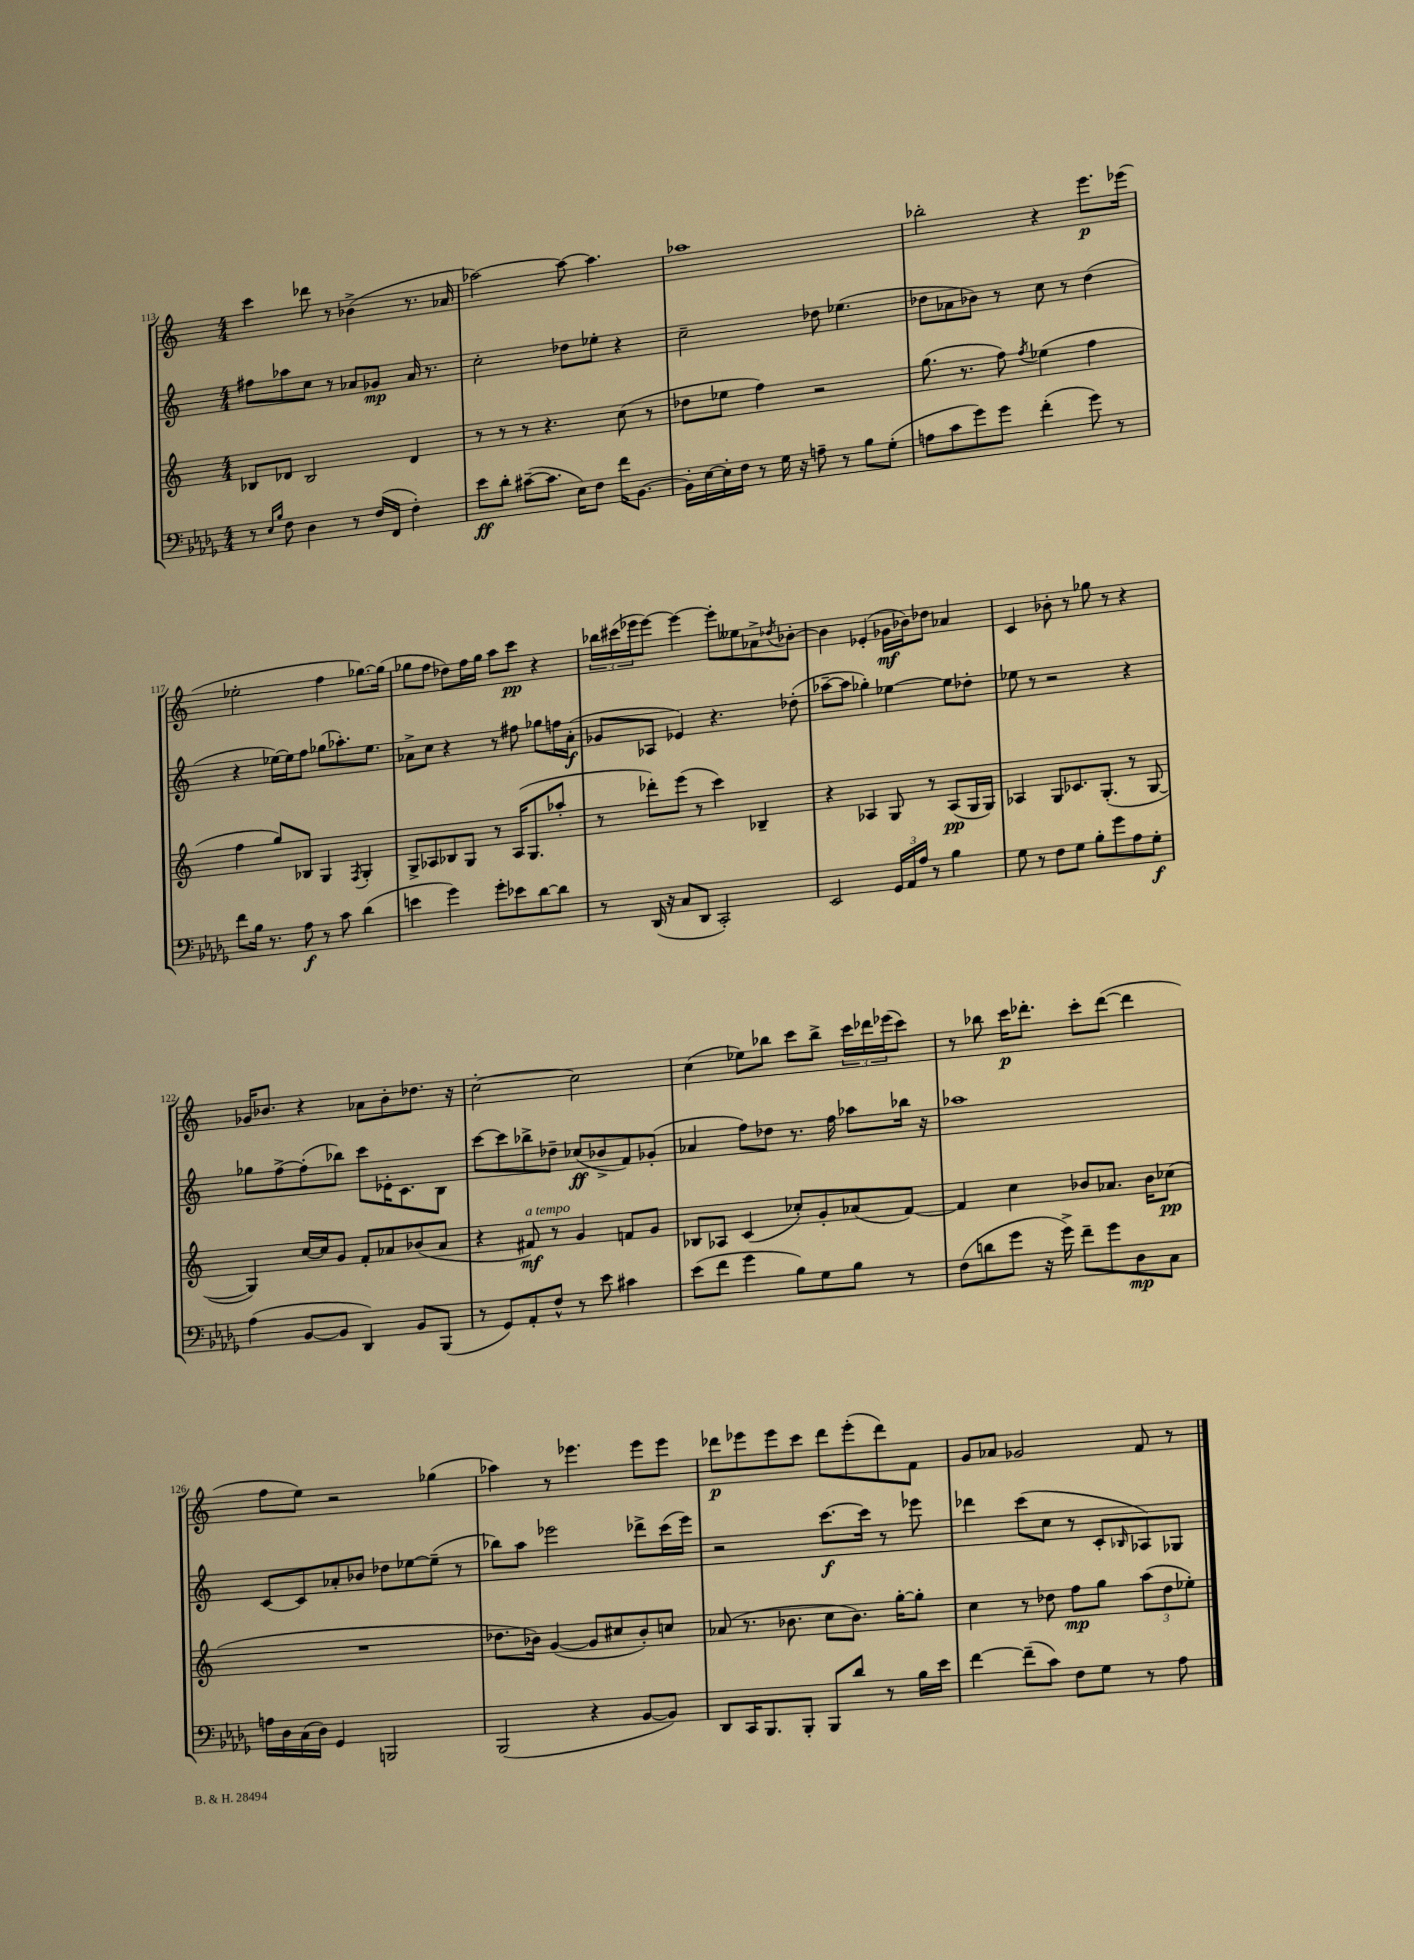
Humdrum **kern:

**kern	**kern	**kern	**kern
*staff4	*staff3	*staff2	*staff1
*clefF4	*clefG2	*clefG2	*clefG2
*k[b-e-a-d-g-]	*k[]	*k[]	*k[]
*M4/4	*M4/4	*M4/4	*M4/4
8r	8B-	8ff#	4ccc
16qqE-	.	.	.
16qqB-	.	.	.
8F	8d-	8aa-	.
4D-	2B-	8cc	8ddd-
.	.	8r	8r
8r	.	8a-	(4b-^
(16F	.	8g-	.
16FF	.	.	.
4F')	4d-	16a-	8.r
.	.	8.r	.
.	.	.	16a-
=	=	=	=
8e-	8r	2cc'	[2aa-)
8d-'	8r	.	.
([8c#~	8r	.	.
8.c#]	4.r	.	.
.	.	8dd-	8aa-_
16E-)	.	.	.
8F	.	8ee-'	4.aa-]
16f	(8cc	4r	.
[8.BB-	.	.	.
.	8r	.	.
=	=	=	=
16BB-']	8dd-	2cc~	1aa-
[16E-	.	.	.
16E-']	8ee-	.	.
16F	.	.	.
8r	4ff)	.	.
16G-	.	.	.
16r	.	.	.
8A~	2r	8dd-	.
8r	.	(4.ee-	.
8B-	.	.	.
(8G-'	.	.	.
=	=	=	=
8A	(8.gg	8dd-	2bb-'
8c	.	8a-	.
.	8.r	.	.
8g-)	.	8b-)	.
8g-	8ff)	8r	.
.	8qff	.	.
(4f'	(4ee-	8cc	4r
.	.	8r	.
8g-)	4ff	(4dd-	8.eee
8r	.	.	.
.	.	.	(16eee-
=	=	=	=
8f	4ff	4r	2ee-'
16B-	.	.	.
8.r	.	.	.
.	8gg)	[16ee-)	.
.	.	16ee-]	.
8A-	8B-	8ff	.
8r	4G	(8gg-	4ff
8c	.	8.aa-')	.
.	8qF	.	.
(4d-	4G'	.	[8.gg-)
.	.	8.ee-	.
.	.	.	(16gg-]
=	=	=	=
4e	8G^	8a-^	8gg-
.	8A-	8cc	8ff
4g-)	8B-	4r	8dd-)
.	8G	.	16ff
.	.	.	16gg-
8g-'	8r	8r	8aa
8e-	(16A-	8ff#	8ccc
.	8.G	.	.
[8d-	.	8gg-	4r
8d-]	8aa-'	16ff	.
.	.	(16a-'	.
=	=	=	=
8r	8r	8g-	24bb-
.	.	.	(24ccc#
.	.	.	24eee-
(16DD-	8ddd-')	8A-	[8eee-)
16r	.	.	.
8C	(8eee	4e-)	4eee-_
8DD-	8r	.	.
2CC')	4ccc)	4.r	8eee-']
.	.	.	8ee--
.	4B-~	.	8a-^
.	.	.	8qdd-
.	.	(8dd-'	[8b-'
=	=	=	=
2EE-	4r	[8aa-~	4b-]
.	.	8aa-]	.
.	4A-	4gg-')	(4e-'
24GG-	8G	[4ee-	16g-
24AA-	.	.	.
.	.	.	16b-)
24A-	.	.	.
8r	8r	.	8dd-
4B-	(8A-	8ee-]	4a-
.	16G	8dd-'	.
.	16G)	.	.
=	=	=	=
8G-	4A-	8ee-	4c
8r	.	8r	.
8F	8G	2r	8b-'
8G-	8.c-	.	8r
8B-'	.	.	8gg-
.	(8.G'	.	.
8g-	.	.	8r
8A-	8r	4r	4r
8G-'	[8G	.	.
=	=	=	=
(4A-	4G])	8gg-	16g-
.	.	.	8.b-
.	.	[8ff^	.
[8BB-	[16cc	(8ff']	4r
.	16cc]	.	.
8BB-]	8g	8bb-)	.
4DD-)	8f'	8ccc	8a-
.	8a-	16e-'	8b-'
.	.	8.c	.
8BB-	(8b-	.	8.dd-
(8BBB-	8a-	8B	.
.	.	.	16r
=	=	=	=
8r	4r	[8ccc	[2cc'
8GG-)	.	8ccc]	.
8AA-'	8f#)	8bb-^	.
8F^^	8r	8dd-~	.
8r	4g	(8cc-	2cc]
8e-	.	8b-^	.
4c#	8f	8f)	.
.	8g	(8g-'	.
=	=	=	=
(8e-	8B-	4a-	(4cc
8f	8A-	.	.
4g-	(4c	8ff)	8ee-)
.	.	8dd-	8bb-
8B-)	8cc-')	8.r	8ccc
8G-	8g'	.	8bb-^
.	.	16ff	.
8B-	(8a-	8aa-	24ccc
.	.	.	24ddd-
.	.	.	(24eee-
8r	[8f)	16bb-	8ccc)
.	.	16r	.
=	=	=	=
(8F	4f]	1aa-	8r
8d	.	.	8bb-
8g-	4cc	.	16ccc
.	.	.	8.ddd-'
16r	.	.	.
16g-^)	.	.	.
8f~	8b-	.	8ccc'
8g-	8.a-	.	([8ddd-
8D-	.	.	4ddd-]
.	16b-	.	.
8C	(8cc-	.	.
=	=	=	=
16A	1r	[8c	8ff
16D-	.	.	.
(16C	.	8c]	8ee)
16D-)	.	.	.
4GG-	.	8a-'	2r
.	.	8b-	.
2BBB	.	8dd-	.
.	.	[8ee-	.
.	.	(8ee-~]	(4gg-
.	.	8r	.
=	=	=	=
(2BBB-	8.dd-	8bb-)	4aa-)
.	.	8aa	.
.	16b-)	.	.
.	([4g	2eee-	8r
.	.	.	4.eee-
4r	8g]	.	.
.	8cc#	.	.
[8BB-	8b-')	8ddd-^	8eee-
8BB-])	8cc	(16ccc	8eee-
.	.	16eee-)	.
=	=	=	=
8DD-	(8a-	2r	8ddd-
16CC	8.r	.	8eee-
8.BBB-	.	.	.
.	.	.	8eee-
.	8.b-	.	.
8BBB-'	.	.	8ccc
8BBB-	8cc	[8.ccc	8ddd-
8d-	8.b-)	.	(8eee-'
.	.	16ccc]	.
8r	.	8r	8ddd-)
.	[16gg'	.	.
16B-	8gg']	8eee-	8f
16e-	.	.	.
=	=	=	=
[4f	4cc	4ddd-	8g
.	.	.	8a-
(8f~]	8r	(8ccc	2g-
8c)	8dd-	8cc	.
8F	8ff	8r	.
8G-	8gg	8c'	.
.	.	16qqB-	.
8r	(12aa	8A-)	8f
.	12dd-	.	.
8A-	.	8G-	8r
.	12ee-')	.	.
==	==	==	==
*-	*-	*-	*-
